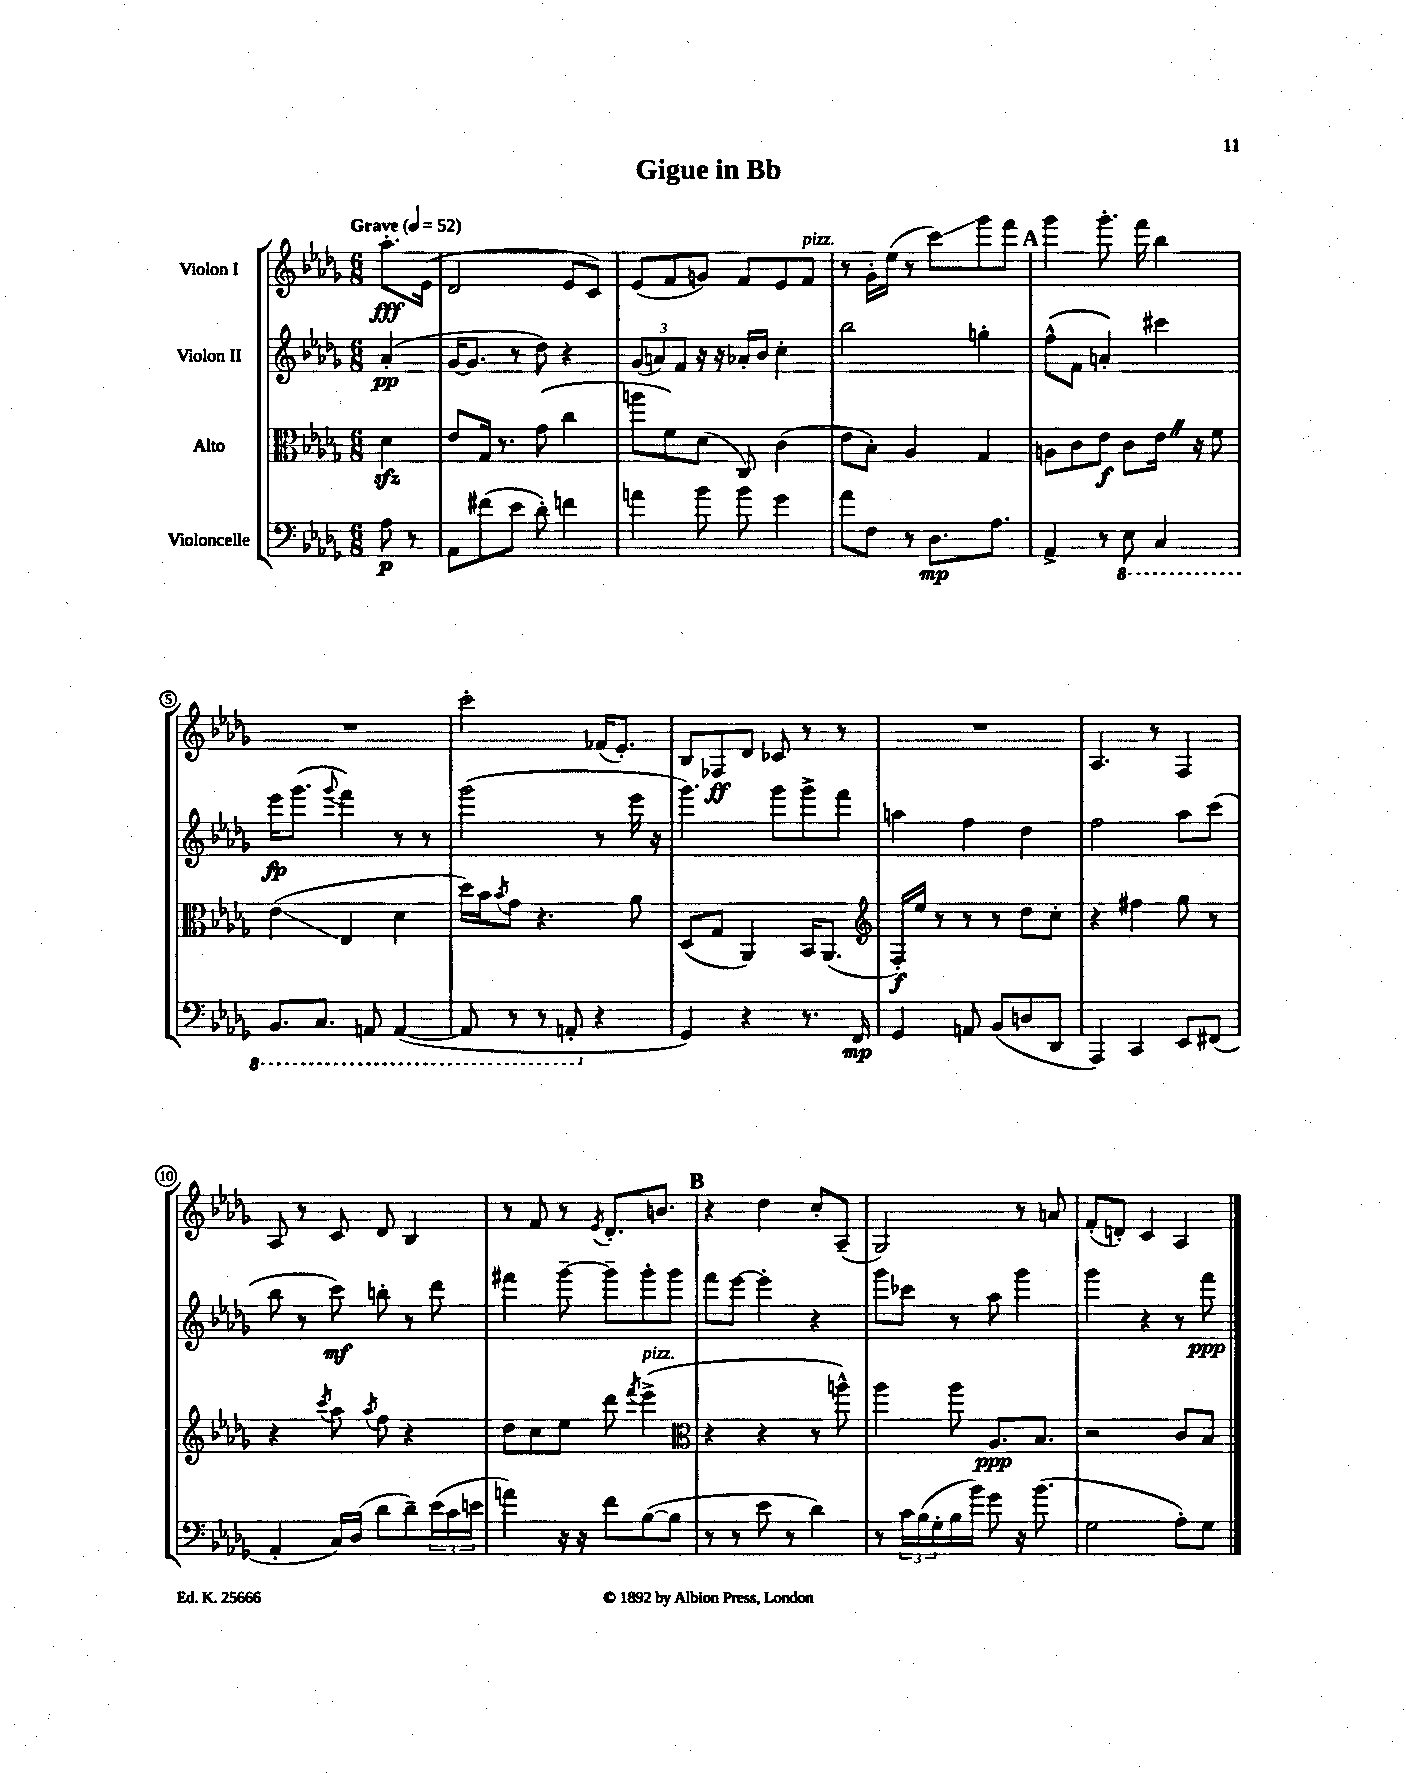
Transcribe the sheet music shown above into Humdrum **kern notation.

**kern	**kern	**kern	**kern
*staff4	*staff3	*staff2	*staff1
*clefF4	*clefC3	*clefG2	*clefG2
*k[b-e-a-d-g-]	*k[b-e-a-d-g-]	*k[b-e-a-d-g-]	*k[b-e-a-d-g-]
*M6/8	*M6/8	*M6/8	*M6/8
*MM52	*MM52	*MM52	*MM52
8A-\	4d-\	(4a-'/	8.aa-'\L
8r	.	.	.
.	.	.	(16e-\Jk
=	=	=	=
8AA-\L	8e-/L	[16g-/LK	2d-/
.	.	8.g-/]J	.
(8f#\	16G-/Jk	.	.
.	8.r	.	.
8e-\J	.	8r	.
8d-'\)	(8g-\	8dd-\)	.
4f\	4cc\	4r	8e-/L
.	.	.	8c/J)
=	=	=	=
4a\	8aa\L	(12g-/L	(8e-/L
.	.	12a/)	.
.	8f\)	.	8f/
.	.	12f/J	.
8b-\	(8d-\J	16r	8g/J)
.	.	16r	.
8b-\	8C/)	16a-'/LL	8f/L
.	.	16b-/JJ	.
4g-\	(4c\	4cc'\	8e-/
.	.	.	8f/J
=	=	=	=
8a-\L	8e-\L	2bb-\	8r
8F\J	8B-'\J)	.	16g-'\LL
.	.	.	(16ee-\JJ
8r	4A-/	.	8r
8.D-\L	.	.	8ccc\L)
.	4G-/	4gg'\	8ggg-\
8.A-\J	.	.	.
.	.	.	8fff\J
=	=	=	=
4AA-^/	8A\L	(8ff^^\L	4ggg-\
.	8c\	8f\J	.
8r	8e-\J	4a'/)	8.ggg-'\
8EE-\	8c\L	.	.
.	.	.	16fff\
4CC/	16e-\Jk	4ccc#\	4bb-\
.	16r	.	.
.	8f\	.	.
=	=	=	=
8.BBB-/L	(4e-\	16eee-\LK	2.r
.	.	(8.ggg-\J	.
8.CC/J	.	.	.
.	.	8qqggg-/	.
.	4E-/	4fff\)	.
8AAA/	.	.	.
([4AAA/	4d-\	8r	.
.	.	8r	.
=	=	=	=
8AAA/]	16dd-\LL)	(2ggg-\	2ccc'\
.	16b-\J	.	.
.	8qb-/	.	.
8r	8g-\J	.	.
8r	4.r	.	.
8AAA'/	.	.	.
4r	.	8r	(16f-/LK
.	.	.	8.e-'/J)
.	8a-\	16eee-\	.
.	.	16r	.
=	=	=	=
4GG-/)	(8D-/L	4.ggg-\)	8B-/L
.	8G-/J	.	8F-/
4r	4AA-/)	.	8d-/J
.	.	8ggg-\L	8c-/
8.r	16BB-/LK	8ggg-^\	8r
.	(8.AA-/J	.	.
.	.	8fff\J	8r
16FF/	.	.	.
=	=	=	=
*	*clefG2	*	*
4GG-/	16F'/LL)	4aa\	2.r
.	16ee-/JJ	.	.
.	8r	.	.
8AA/	8r	4ff\	.
(8BB-/L	8r	.	.
8D/	8dd-\L	4dd-\	.
8DD-/J	8cc'\J	.	.
=	=	=	=
4AAA-/)	4r	2ff\	4.A-/
4CC/	4ff#\	.	.
.	.	.	8r
8EE-/L	8gg-\	8aa-\L	4F/
(8FF#/J	8r	(8ccc\J	.
=	=	=	=
4AA-'/	4r	8bb-\	8A-/
.	.	8r	8r
.	8qccc/	.	.
16C/LL)	8aa-\	8ccc\)	8c/
(16D-/JJ	.	.	.
.	8qaa-/	.	.
8d-\L	8ff\	8bb'\	8d-/
8d-~\)	4r	8r	4B-/
(24e-\L	.	8ddd-\	.
24c\	.	.	.
24e\JJ	.	.	.
=	=	=	=
4a\)	8dd-\L	4fff#\	8r
.	8cc\	.	8f/
16r	8ee-\J	[8ggg-~\	8r
16r	.	.	.
.	.	.	8qe-/
8f\L	8ddd-\	8ggg-~\]L	8.d-'/L
.	8qfff/	.	.
([8B-\	(4eee-^\	8ggg-'\	.
.	.	.	8.b/J
8B-\]J	.	8ggg-\J	.
=	=	=	=
*	*clefC3	*	*
8r	4r	8fff\L	4r
8r	.	[8eee-\J	.
8e-\	4r	4eee-'\]	4dd-\
8r	.	.	.
4d-\)	8r	4r	8cc'/L
.	8aa^^\)	.	(8A-~/J
=	=	=	=
8r	4aa-\	8ggg-\L	2G-/)
24c\LL	.	8ccc-\J	.
(24B-\	.	.	.
24G-'\	.	.	.
16B-\	8aa-\	8r	.
16b-\JJ)	.	.	.
8g-\	8.A-/L	8aa-\	.
16r	.	4ggg-\	8r
(8.b-\	8.B-/J	.	.
.	.	.	8a/
=	=	=	=
2G-\	2r	4ggg-\	(8f'/L
.	.	.	8d'/J)
.	.	4r	4c/
8A-'\L)	8c/L	8r	4A-/
8G-\J	8B-/J	8fff\	.
==	==	==	==
*-	*-	*-	*-
